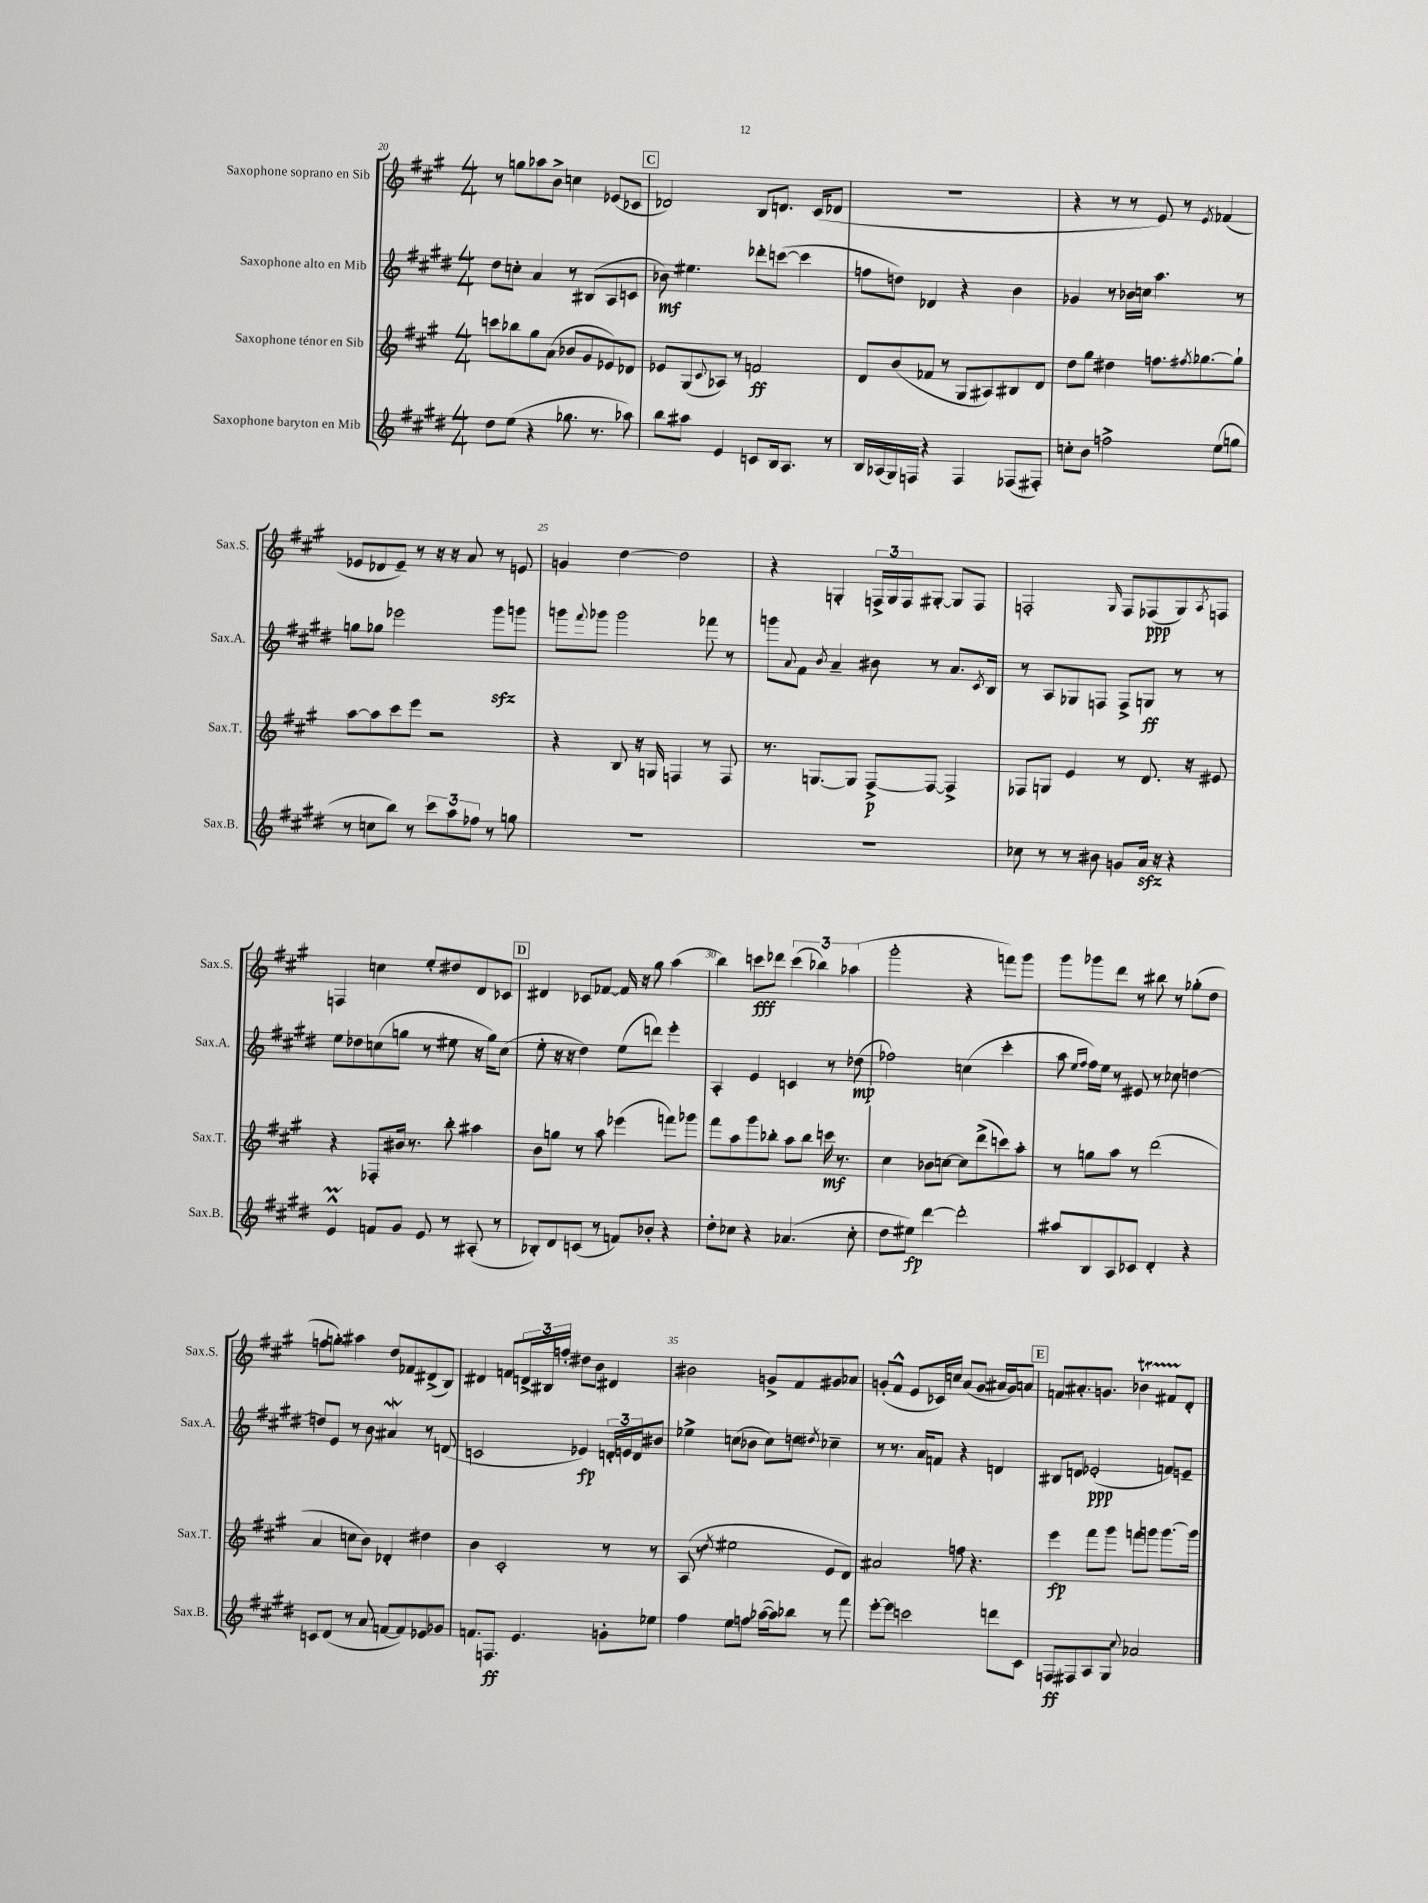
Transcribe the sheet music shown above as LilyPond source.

<<
\new StaffGroup <<
\new Staff = "s0" \with { instrumentName = "Saxophone soprano en Sib" shortInstrumentName = "Sax.S." } {
    \clef treble \key a \major \numericTimeSignature \time 4/4
    r8 g''8 aes''8 b'8-> c''4 ees'8( ces'8 |
    \mark \markup { \box "C" } des'2) b8 d'8. cis'16( des'8 |
    R1 |
    r4 r8 r8 e'8) r8 \acciaccatura { e'8 } fes'4( |
    ees'8 des'8 ees'8--) r8 r16 r16 a'8 r8 e'8 |
    g'4 d''4~ d''2 |
    r4 g4-. \tuplet 3/2 { f16-> g16 f16 } gis8~-. gis8 f8 |
    f2-. \grace { gis16 } f8 fes8\ppp( gis8) \acciaccatura { a8 } f8 |
    f4 c''4 e''8-. dis''8 d'8 ces'8 |
    \mark \markup { \box "D" } dis'4 ces'8 fes'8~ fes'16 r16 gis''8 a''4( |
    b''4) c'''8\fff des'''8 \tuplet 3/2 { c'''4( bes''4) aes''4( } |
    gis'''2-. r4 f'''8) gis'''8 |
    gis'''8 ges'''8 d'''8 r8 bis''8 r8 ges''8-.( d''8 |
    f''8 g''8-.) ais''4 d''8 fes'8 dis'8->( b8) |
    dis'4 f'8 \tuplet 3/2 { d'16-> bis16 f''16-. } dis''8 b'8 dis'4 |
    bis'2 g'8-> fis'8 gis'8 aes'8 |
    g'8-.( fis'8-^ e'8 ces'16) c''16 a'8( g'8 ais'16 g'16) a'8 |
    \mark \markup { \box "E" } f'8 ais'8.-. g'8. bes'4\startTrillSpan fis'8 d'8-.\stopTrillSpan \bar "|." |
}
\new Staff = "s1" \with { instrumentName = "Saxophone alto en Mib" shortInstrumentName = "Sax.A." } {
    \clef treble \key e \major \numericTimeSignature \time 4/4
    dis''8 c''8-. a'4 r8 bis8( a8 c'8 |
    \mark \markup { \box "C" } bes'8\mf) eis''4. des'''8-. c'''8~( c'''4 |
    f''8 d''8) des'4 r4 b'4 |
    ges'4 r8 bes'16 c''16 a''4. r8 |
    g''8 ges''8 ees'''2 gis'''8\sfz g'''8 |
    g'''8 \appoggiatura { fis'''8 } ges'''8 ges'''2 fes'''8 r8 |
    g'''8 \appoggiatura { a'8 } fis'8 \acciaccatura { b'8 } a'4-- bis'8 r8 a'8. \acciaccatura { cis'8 } b16 |
    r8 a8 ges8 f8 f8-> g8\ff r8 r8 |
    e''8 des''8 c''8( g''8 r8 eis''8 r16 g''16) c''8( |
    \mark \markup { \box "D" } e''8-. r16 r16 dis''4) e''8( d'''8) e'''4-. |
    a4-. e'4 c'4 r8 des''8\mp( |
    fes''2) c''4( cis'''4-. |
    a''8 \grace { e''16 fis''16 } fis''16) e''16 r8 eis'8 r8 ces''8 d''4~ |
    d''8 e'8 r8 b'8 ais'4\mordent r8 d'8( |
    c'2 ees'4\fp) \tuplet 3/2 { d'16-. e'16 d'16 } bis'8 |
    ees''4-> c''8( bes'8 c''8) d''8 \acciaccatura { dis''8 } ces''4-- |
    r8 r8. a'16 f'8 r4 d'4 |
    \mark \markup { \box "E" } bis8 d'8 ees'2-.\ppp( f'8) e'8-- \bar "|." |
}
\new Staff = "s2" \with { instrumentName = "Saxophone ténor en Sib" shortInstrumentName = "Sax.T." } {
    \clef treble \key a \major \numericTimeSignature \time 4/4
    c'''8 bes''8 gis''8 a'8( bes'8 gis'8 ees'8) des'8 |
    \mark \markup { \box "C" } ees'8 gis8( \appoggiatura { cis'8 } aes8) r8 f'2\ff |
    d'8 b'8( fes'8 r8 gis8 ais8) bis8 d'8 |
    d''8 gis''8 dis''4 f''8. \acciaccatura { fis''8 } ges''8.~ ges''8-! |
    a''8~ a''8 cis'''8 e'''8 r2 |
    r4 b8 r16 g16 f4 r8 f8 |
    r8. g8.~ g8 fis8~->\p fis8~ fis4-> |
    fes8 g8 e'4 r8 d'8. r16 eis'8 |
    r4 fes8-. bis'16 r8. b''8-. ais''4 |
    \mark \markup { \box "D" } b'8 g''8 r8 a''8 ees'''4( f'''8) ges'''8 |
    fis'''8 a''8 gis'''8 bes''8-. a''8 bes''8 c'''16\mf r8. |
    cis''4 bes'8 c''8~ c''8 d'''8->( c'''8) a''8-. |
    r8 g''8 a''8 r8 d'''2( |
    a'4 c''8 b'8) des'4-. dis''4 |
    b'4 cis'2-. r8 r8 |
    a8( r8 \acciaccatura { d''8 } eis''2 e'8 d'8) |
    ais'2 f''8 r4. |
    \mark \markup { \box "E" } e'''4\fp fis'''8 gis'''8 f'''8 g'''8 g'''8.~ g'''16 \bar "|." |
}
\new Staff = "s3" \with { instrumentName = "Saxophone baryton en Mib" shortInstrumentName = "Sax.B." } {
    \clef treble \key e \major \numericTimeSignature \time 4/4
    dis''8 e''8( r4 ges''8. r8. aes''8) |
    \mark \markup { \box "C" } b''8 ais''8 e'4 c'8 b16 a8. r8 |
    b16 aes16( gis16) f16 r4 f4 fes8( fis8-.) |
    c''8-. b'8 f''2-> e''8( g''8 |
    r8 c''8 b''8) r8 \tuplet 3/2 { cis'''8 a''8 fes''8 } r8 g''8 |
    R1 |
    R1 |
    ces''8 r8 r8 bis'8 g'8 a'16\sfz r16 r4 |
    e'4-^\prall f'8 gis'8 e'8 r8 ais8-.( r8 |
    \mark \markup { \box "D" } bes8-.) dis'8 c'8( r8 f'8) bes'8-. r4 |
    dis''8-. ces''8 r4 aes'4.( ces''8-. |
    dis''8 eis''8\fp) dis'''4~ dis'''2-. |
    ais''8 b8 a8 ces'8 dis'4-. r4 |
    c'8 dis'8( r8 a'8 f'8~ f'8) ees'8 ges'8 |
    f'8. f8.\ff e'4. g'8-. ees''8 |
    fis''4 e''8 f''8 aes''16~( aes''16) bes''8 r8 fis'''8 |
    e'''8~-. e'''8 c'''2 d'''8 cis'8 |
    \mark \markup { \box "E" } f8\ff fis8 a8 gis8 \appoggiatura { cis''8 } aes'2 \bar "|." |
}
>>
>>
\layout { \context { \Score currentBarNumber = #20 \override BarNumber.break-visibility = ##(#f #t #t) barNumberVisibility = #(every-nth-bar-number-visible 5) } }
